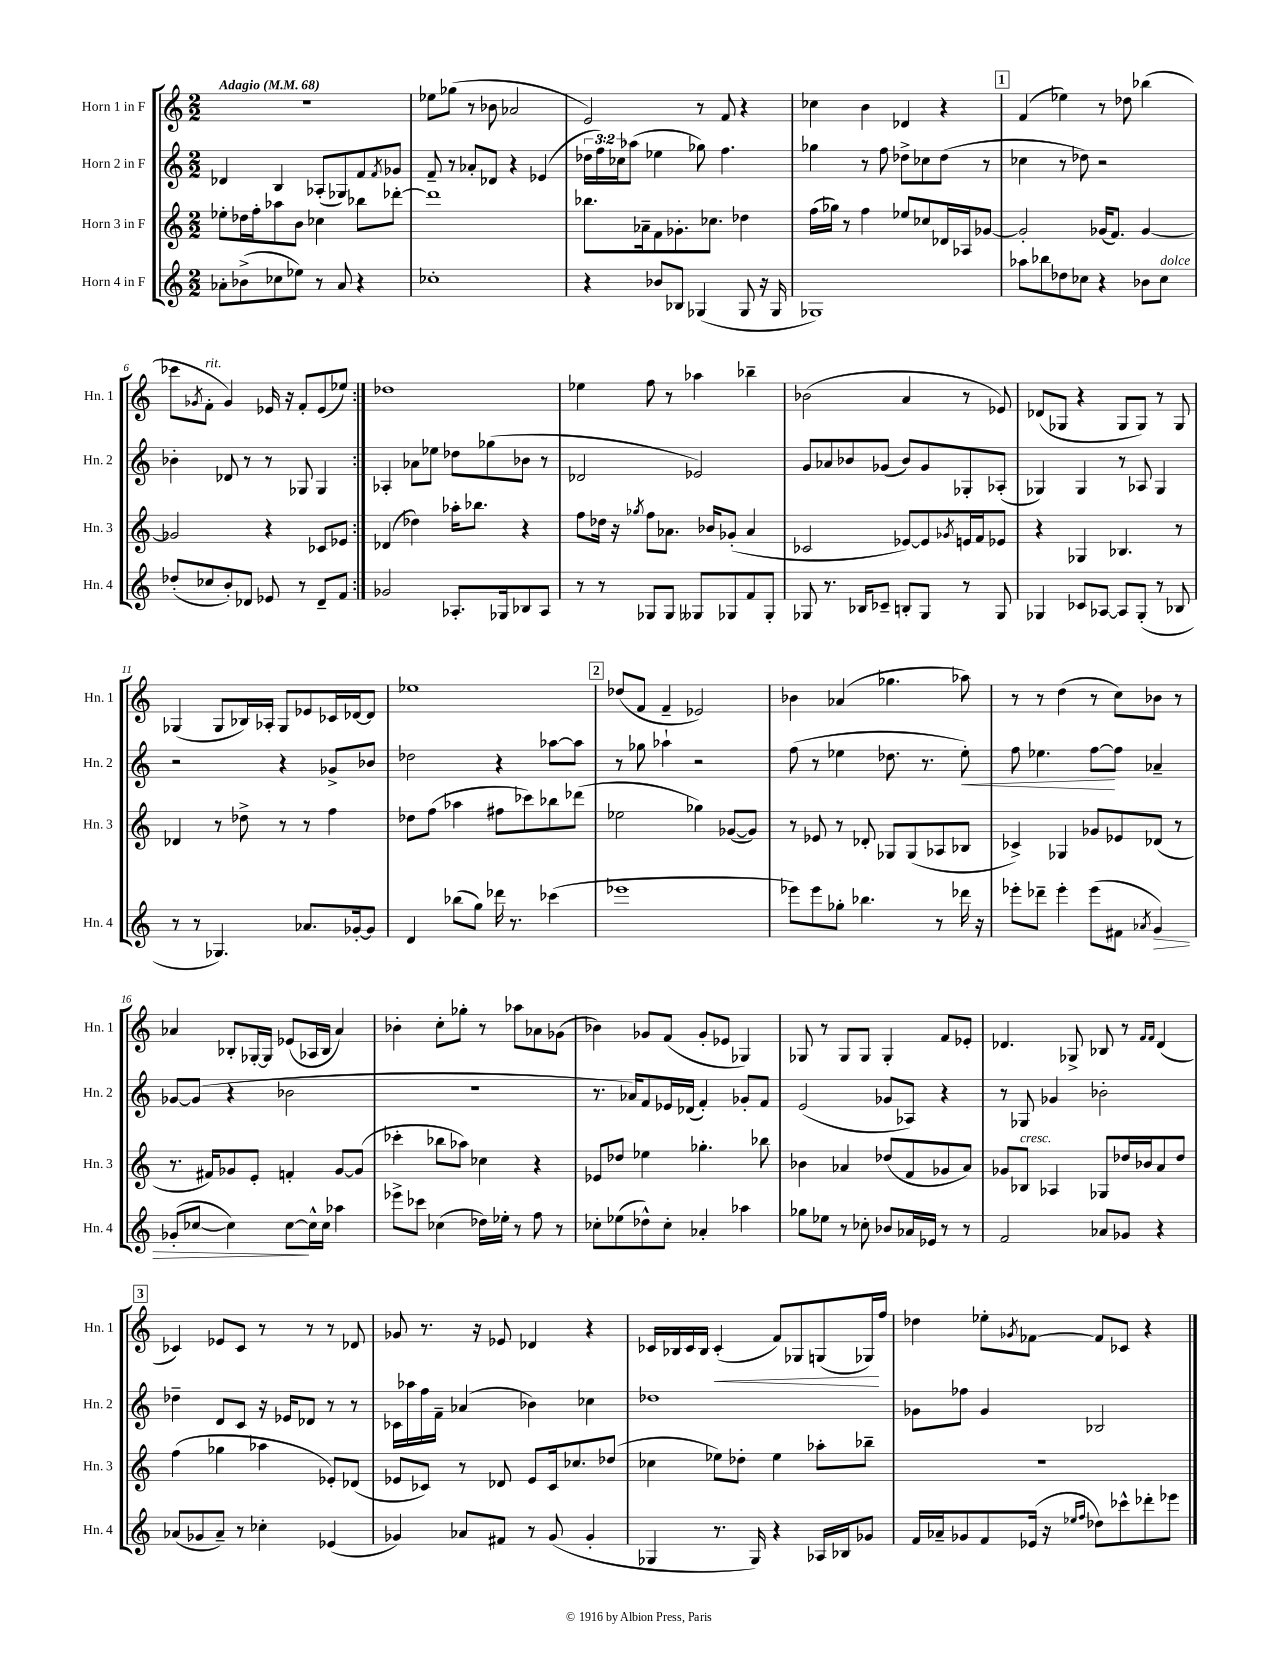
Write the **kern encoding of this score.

**kern	**dynam	**kern	**kern	**dynam	**kern	**dynam
*part4	*part4	*part3	*part2	*part2	*part1	*part1
*staff4	*staff4	*staff3	*staff2	*staff2	*staff1	*staff1
*I"Horn 4 in F	*	*I"Horn 3 in F	*I"Horn 2 in F	*	*I"Horn 1 in F	*
*I'Hn. 4	*	*I'Hn. 3	*I'Hn. 2	*	*I'Hn. 1	*
*clefG2	*	*clefG2	*clefG2	*	*clefG2	*
*k[]	*	*k[]	*k[]	*	*k[]	*
*M2/2	*	*M2/2	*M2/2	*	*M2/2	*
*MM68	*	*MM68	*MM68	*	*MM68	*
=1	=1	=1	=1	=1	=1	=1
!	!	!	!	!	!LO:TX:a:B:t=Adagio	!
8a-X'\L	.	8ee-X'\L	4d-X/	.	1r	.
(8b-X^\	.	16dd-X\L	.	.	.	.
.	.	16ff'\J	.	.	.	.
8cc-X\	.	8aa-X\	4B/	.	.	.
8ee-X\J)	.	8b\J	.	.	.	.
8r	.	4cc-X\	(8A-X'/L	.	.	.
8a-/	.	.	8G-X/)	.	.	.
4r	.	8bb-X\L	8f/	.	.	.
.	.	.	8qf/	.	.	.
.	.	[8ddd-X'\J	8g-X/J	.	.	.
=2	=2	=2	=2	=2	=2	=2
1cc-X'	.	1ddd-]	8f~/	.	8ee-X\L	.
.	.	.	8r	.	(8gg-X\J	.
.	.	.	8a-X'/L	.	8r	.
.	.	.	8d-X/J	.	8b-X\	.
.	.	.	4r	.	2a-X/	.
.	.	.	(4e-X/	.	.	.
=3	=3	=3	=3	=3	=3	=3
4r	.	8.bb-X\L	24dd-X\LL	.	2e/)	.
.	.	.	24ff\)	.	.	.
.	.	.	24cc-X\J	.	.	.
.	.	.	(8aa-X\J	.	.	.
.	.	16a-X~\k	.	.	.	.
8b-X/L	.	8f\	4ee-X\	.	.	.
8B-X/J	.	8.g-X'\	.	.	.	.
(4G-X/	.	.	8gg-X\)	.	8r	.
.	.	8.cc-X\J	.	.	.	.
.	.	.	4.ff\	.	8f/	.
8G-/	.	4dd-X\	.	.	4r	.
16r	.	.	.	.	.	.
16G-/	.	.	.	.	.	.
=4	=4	=4	=4	=4	=4	=4
1G-X)	.	(16ff\LL	4gg-X\	.	4cc-X\	.
.	.	16gg-X\JJ)	.	.	.	.
.	.	8r	.	.	.	.
.	.	4ff\	8r	.	4b\	.
.	.	.	8ff\	.	.	.
.	.	8ee-X/L	8dd-X^\L	.	4d-X/	.
.	.	8cc-X/	8cc-X\	.	.	.
.	.	16d-X/L	(8dd-\J	.	4r	.
.	.	16A-X/J	.	.	.	.
.	.	[8g-X/J	8r	.	.	.
!!LO:REH:place=s1:t=1
=5	=5	=5	=5	=5	=5	=5
8aa-X\L	.	2g-'/]	4cc-X\	.	(4f/	.
8bb-X\	.	.	.	.	.	.
8dd-X\	.	.	8r	.	4ee-X\)	.
8cc-X\J	.	.	8dd-X\)	.	.	.
4r	.	(16g-X/KL	2r	.	8r	.
.	.	8.f/J)	.	.	.	.
.	.	.	.	.	8dd-X\	.
8b-X\L	.	[4g-/	.	.	(4bb-X\	.
!LO:TX:a:i:t=dolce	!	!	!	!	!	!
8cc-\J	.	.	.	.	.	.
!!LO:LB:g=z
=6	=6	=6	=6	=6	=6	=6
(8dd-X'/L	.	2g-X/]	4b-X'\	.	8ccc-X\L	.
.	.	.	.	.	8qg-X/	.
!	!	!	!	!	!LO:TX:a:i:t=rit.	!
8cc-X/	.	.	.	.	8f'\J	.
8b'/)	.	.	8d-X/	.	4g-/)	.
8d-X/J	.	.	8r	.	.	.
8e-X/	.	4r	8r	.	16e-X/	.
.	.	.	.	.	16r	.
8r	.	.	8G-X/	.	8f'/L	.
8d-~/L	.	8c-X/L	4G-/	.	(8e-/	.
8f/J	.	8e-X/J	.	.	8ee-X/J)	.
=7:|!	=7:|!	=7:|!	=7:|!	=7:|!	=7:|!	=7:|!
2g-X/	.	(4d-X/	4A-X'/	.	1dd-X	.
.	.	4dd-X\)	8a-X\L	.	.	.
.	.	.	8ee-X\J	.	.	.
8.A-X'/L	.	16aa-X'\KL	8dd-X\L	.	.	.
.	.	8.bb-X\J	.	.	.	.
.	.	.	(8gg-X\	.	.	.
16G-X/k	.	.	.	.	.	.
8B-X/	.	4r	8b-X\J	.	.	.
8A-/J	.	.	8r	.	.	.
=8	=8	=8	=8	=8	=8	=8
8r	.	8ff\L	2d-X/	.	4ee-X\	.
8r	.	16dd-X\Jk	.	.	.	.
.	.	16r	.	.	.	.
.	.	8qgg-X/	.	.	.	.
8G-X/L	.	8ff\L	.	.	8ff\	.
8G-/J	.	8.a-X\J	.	.	8r	.
8G--X/L	.	.	2e-X/)	.	4aa-X\	.
.	.	16b-X/KL	.	.	.	.
8G-X/	.	(8g-X'/J	.	.	.	.
8f/	.	4a-/	.	.	4bb-X~\	.
8G-'/J	.	.	.	.	.	.
=9	=9	=9	=9	=9	=9	=9
8G-X/	.	2c-X/	8g/L	.	(2b-X\	.
8.r	.	.	8a-X/	.	.	.
.	.	.	8b-X/	.	.	.
16B-X/KL	.	.	.	.	.	.
8c-X~/J	.	.	(8g-X/J	.	.	.
8Bn'/L	.	[8e-X/L)	8b-/L)	.	4a/	.
8G-/J	.	8e-/]	8g-/	.	.	.
.	.	8qg-X/	.	.	.	.
8r	.	16en/L	8G-X'/	.	8r	.
.	.	16f/J	.	.	.	.
8G-/	.	8e-X/J	(8A-X'/J	.	8e-X/)	.
=10	=10	=10	=10	=10	=10	=10
4G-X/	.	4r	4G-X/)	.	(8d-X/L	.
.	.	.	.	.	8G-X/J	.
8c-X/L	.	4G-X/	4G-/	.	4r	.
[8A-X/J	.	.	.	.	.	.
8A-/L]	.	4.B-X/	8r	.	8G-/L	.
(8G-'/J	.	.	8A-X/	.	8G-/J)	.
8r	.	.	4G-/	.	8r	.
8B-X/	.	8r	.	.	8G-/	.
!!LO:LB:g=z
=11	=11	=11	=11	=11	=11	=11
8r	.	4d-X/	2r	.	(4G-X/	.
8r	.	.	.	.	.	.
4.G-X/)	.	8r	.	.	8G-/L	.
.	.	8dd-X^\	.	.	16B-X/L)	.
.	.	.	.	.	16A-X'/JJ	.
.	.	8r	4r	.	8G-/L	.
8.a-X/L	.	8r	.	.	8e-X/	.
.	.	4ff\	8g-X^/L	.	16c-X/L	.
[16g-X'/k	.	.	.	.	[16d-X/J	.
8g-/J]	.	.	8b-X/J	.	8d-/J]	.
=12	=12	=12	=12	=12	=12	=12
4d/	.	8dd-X\L	2dd-X\	.	1ee-X	.
.	.	(8ff\J	.	.	.	.
(8bb-X\L	.	4aa-X\	.	.	.	.
8gg\J)	.	.	.	.	.	.
16ddd-X\	.	8ff#X\L	4r	.	.	.
8.r	.	.	.	.	.	.
.	.	8ccc-X\)	.	.	.	.
(4ccc-X\	.	8bb-X\	[8aa-X\L	.	.	.
.	.	(8ddd-X\J	8aa-\J]	.	.	.
!!LO:REH:place=s1:t=2
=13	=13	=13	=13	=13	=13	=13
1eee-X	.	2ee-X\	8r	.	(8dd-X/L	.
.	.	.	8gg-X\	.	8f/J	.
.	.	.	4aa-X`\	.	4f~/	.
.	.	4gg-X\)	2r	.	2e-X/)	.
.	.	([8g-X/L	.	.	.	.
.	.	8g-/J])	.	.	.	.
=14	=14	=14	=14	=14	=14	=14
8eee-X\L)	.	8r	(8ff\	.	4b-X\	.
8eee-\	.	8e-X/	8r	.	.	.
8gg-X'\J	.	8r	4ee-X\	.	(4a-X/	.
4.bb-X\	.	8d-X'/	.	.	.	.
.	.	8G-X/L	8.dd-X\	.	4.gg-X\	.
.	.	(8G-/	.	.	.	.
.	.	.	8.r	.	.	.
8r	.	8A-X/	.	.	.	.
!	!	!	!	!LO:HP:b	!	!
16ddd-X\	.	8B-X/J	8ee-'\)	<	8aa-X\)	.
16r	.	.	.	.	.	.
=15	=15	=15	=15	=15	=15	=15
8eee-X'\L	.	4c-X^/)	8ff\	.	8r	.
8ddd-X~\J	.	.	4.ee-X\	.	8r	.
4eee-'\	.	4G-X/	.	.	(4dd\	.
(8eee-\L	.	8g-X/L	[8ff\L	.	8r	.
8f#X\J	.	8e-X/	8ff\J]	[	8cc\L)	.
8qa-X/	.	.	.	.	.	.
!	!LO:HP:b	!	!	!	!	!
4g/)	>	(8d-X/J	4a-X~/	.	8b-X\J	.
.	.	8r	.	.	8r	.
!!LO:LB:g=z
=16	=16	=16	=16	=16	=16	=16
(8g-X'/L	.	8.r	[8g-X/L	.	4a-X/	.
[8cc-X/J	.	.	(8g-/J]	.	.	.
.	.	16f#X/KL)	.	.	.	.
4cc-\])	.	8g-X/	4r	.	8B-X'/L	.
.	.	8e'/J	.	.	[16G-X'/L	.
.	.	.	.	.	16G-/JJ]	.
[8cc-\L	.	4fn'/	2b-X\	.	(8e-X/L	.
16cc-^^\L]	]	.	.	.	16A-X/L	.
16cc-\JJ	.	.	.	.	16B-/JJ	.
4aa-X\	.	[8g-/L	.	.	4a-/)	.
.	.	(8g-/J]	.	.	.	.
=17	=17	=17	=17	=17	=17	=17
8eee-X^\L	.	4ccc-X'\	1r	.	4b-X'\	.
8ccc-X\J	.	.	.	.	.	.
(4cc-X\	.	8bb-X\L	.	.	8cc'\L	.
.	.	8aa-X\J)	.	.	8gg-X'\J	.
16dd-X\LL)	.	4cc-X\	.	.	8r	.
16ee-X'\JJ	.	.	.	.	.	.
8r	.	.	.	.	8aa-X\L	.
8ff\	.	4r	.	.	8a-X\	.
8r	.	.	.	.	(8g-X\J	.
=18	=18	=18	=18	=18	=18	=18
8cc-X'\L	.	8e-X/L	8.r	.	4b-X\)	.
(8ee-X\	.	8dd-X/J	.	.	.	.
.	.	.	16a-X/KL)	.	.	.
8dd-X^^\)	.	4ee-X\	8f/	.	8g-X/L	.
8cc-'\J	.	.	16e-X/L	.	(8f/J	.
.	.	.	(16d-X/JJ	.	.	.
4a-X'/	.	4.gg-X'\	4f'/)	.	8g-'/L	.
.	.	.	.	.	8e-X/J	.
4aa-X\	.	.	8g-X'/L	.	4G-X/)	.
.	.	8bb-X\	8f/J	.	.	.
=19	=19	=19	=19	=19	=19	=19
8gg-X\L	.	4b-X\	(2e/	.	8G-X/	.
8ee-X\J	.	.	.	.	8r	.
8r	.	4a-X/	.	.	8G-/L	.
8cc-X'\	.	.	.	.	8G-/J	.
8b-X/L	.	(8dd-X/L	8g-X/L	.	4G-'/	.
16a-X/L	.	8f/	8A-X/J)	.	.	.
16e-X/JJ	.	.	.	.	.	.
8r	.	8g-X/	4r	.	8f/L	.
8r	.	8a-/J)	.	.	8e-X'/J	.
=20	=20	=20	=20	=20	=20	=20
2f/	.	8g-X/L	8r	.	4.d-X/	.
!	!	!LO:TX:a:i:t=cresc.	!	!	!	!
.	.	8B-X/J	8G-X/	.	.	.
.	.	4A-X/	4g-X/	.	.	.
.	.	.	.	.	8G-X^/	.
8a-X/L	.	8G-X/L	2b-X'\	.	8B-X/	.
8g-X/J	.	16dd-X/L	.	.	8r	.
.	.	16b-X/J	.	.	.	.
.	.	.	.	.	16qqf/LL	.
.	.	.	.	.	16qqf/JJ	.
4r	.	8a/	.	.	(4d-/	.
.	.	8dd-/J	.	.	.	.
!!LO:LB:g=z
!!LO:REH:place=s1:t=3
=21	=21	=21	=21	=21	=21	=21
(8a-X/L	.	(4ff\	4dd-X~\	.	4c-X/)	.
8g-X/	.	.	.	.	.	.
8a-~/J)	.	4gg-X\	8d/L	.	8e-X/L	.
8r	.	.	8c/J	.	8c-/J	.
4cc-X'\	.	4aa-X\	16r	.	8r	.
.	.	.	16e-X/KL	.	.	.
.	.	.	8d-X/J	.	8r	.
(4e-X/	.	8e-X'/L)	8r	.	8r	.
.	.	(8d-X/J	8r	.	8d-X/	.
=22	=22	=22	=22	=22	=22	=22
4g-X/)	.	8e-X/L	16c-X\LL	.	8g-X/	.
.	.	.	16aa-X\	.	.	.
.	.	8c-X/J)	16ff\	.	8.r	.
.	.	.	16f~\JJ	.	.	.
8a-X/L	.	8r	(4a-X/	.	.	.
.	.	.	.	.	16r	.
8f#X/J	.	8d-X/	.	.	8e-X/	.
8r	.	8e-/L	4b-X\)	.	4d-X/	.
(8g-/	.	16c-/k	.	.	.	.
.	.	8.cc-X/	.	.	.	.
4g-'/	.	.	4cc-X\	.	4r	.
.	.	(8dd-X/J	.	.	.	.
=23	=23	=23	=23	=23	=23	=23
4G-X/	.	4cc-X\	1dd-X	.	16c-X/LL	.
.	.	.	.	.	16B-X/	.
.	.	.	.	.	16c-/	.
.	.	.	.	.	16B-/JJ	.
!	!	!	!	!	!	!LO:HP:b
8.r	.	8ee-X\L)	.	.	(4c-'/	<
.	.	8dd-X'\J	.	.	.	.
16G-/)	.	.	.	.	.	.
4r	.	4ee-\	.	.	8f/L)	.
.	.	.	.	.	8G-X/	.
16A-X/LL	.	8aa-X'\L	.	.	(8Gn/	.
16B-X/J	.	.	.	.	.	.
8g-X/J	.	8bb-X~\J	.	.	16G-X/L)	.
.	.	.	.	.	16ff/JJ	[
=24	=24	=24	=24	=24	=24	=24
16f/LL	.	1r	8g-X\L	.	4dd-X\	.
16a-X~/J	.	.	.	.	.	.
8g-X/	.	.	8ff-X\J	.	.	.
8f/	.	.	4g-/	.	8ee-X'\L	.
.	.	.	.	.	8qg-X/	.
(16e-X/Jk	.	.	.	.	[8f-X\J	.
16r	.	.	.	.	.	.
16qqee-X/LL	.	.	.	.	.	.
16qqff/JJ	.	.	.	.	.	.
8dd-X\L)	.	.	2B-X/	.	8f-/L]	.
8ccc-X^^\	.	.	.	.	8c-X/J	.
8ddd-X'\	.	.	.	.	4r	.
8eee-X\J	.	.	.	.	.	.
==	==	==	==	==	==	==
*-	*-	*-	*-	*-	*-	*-
